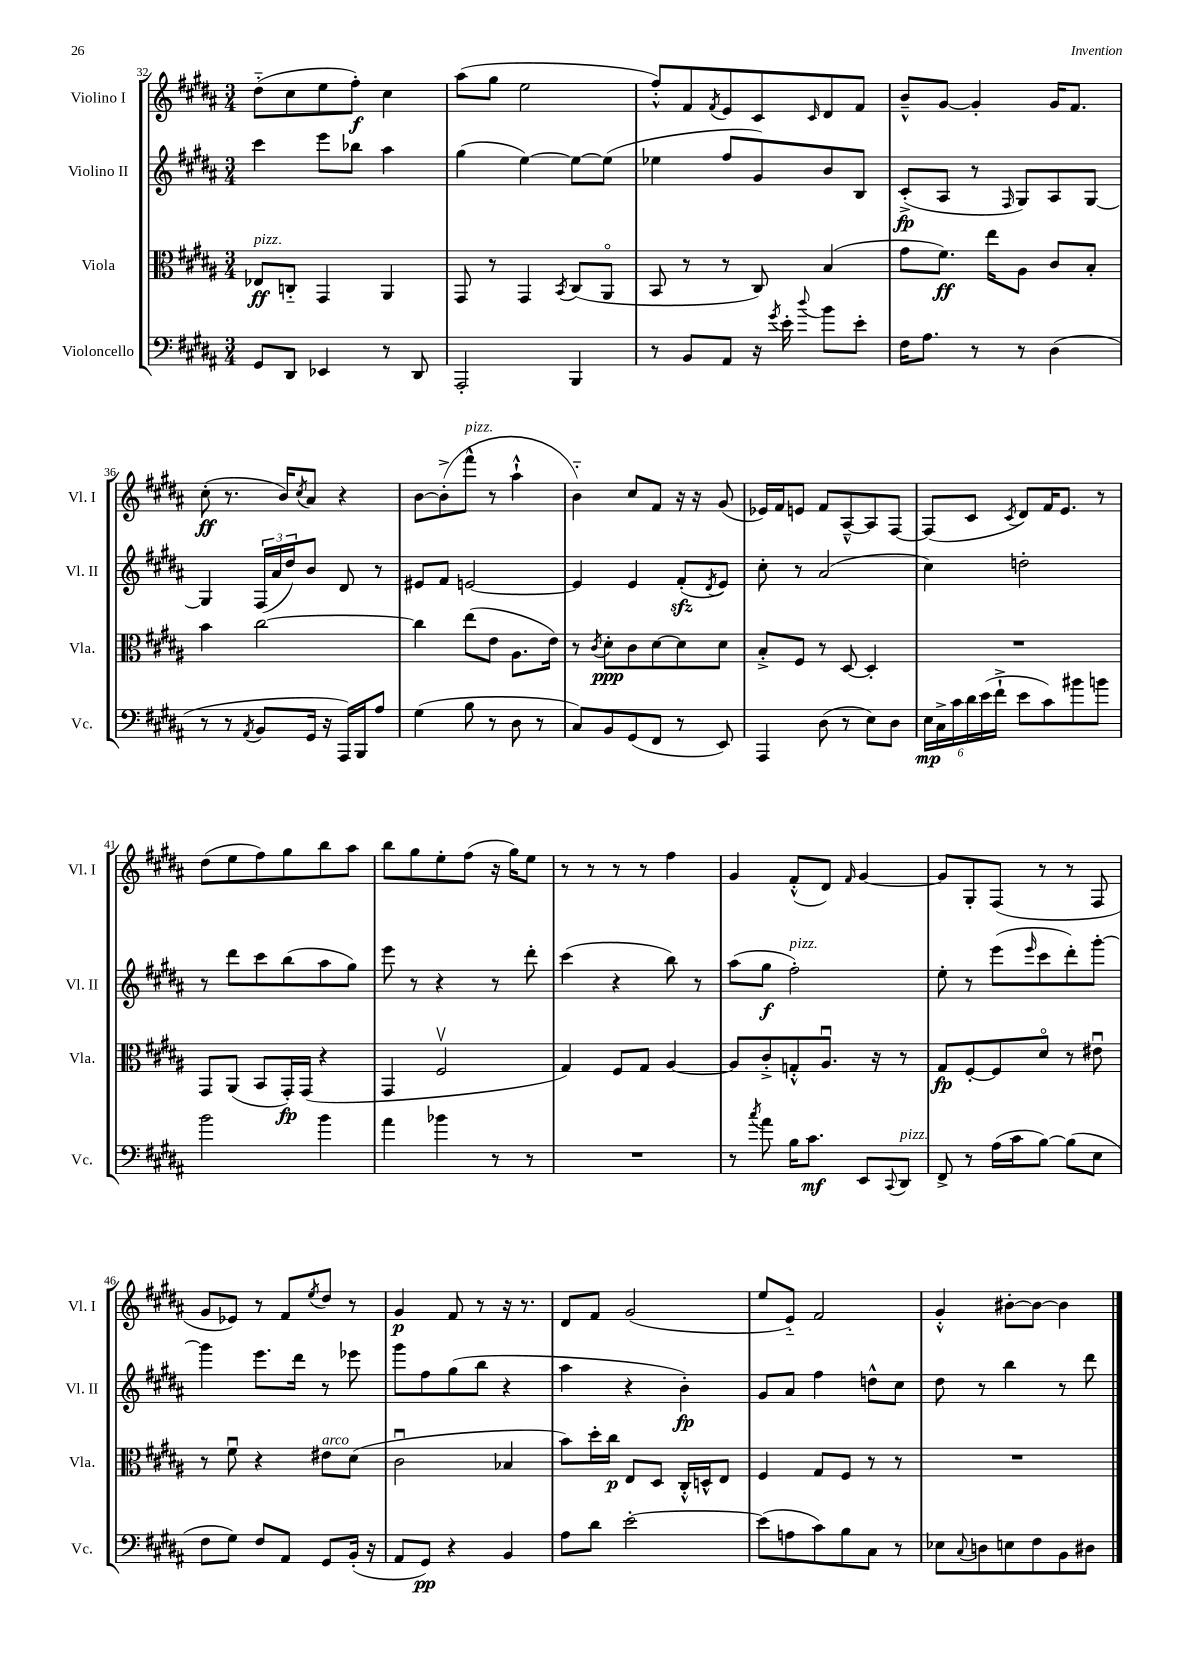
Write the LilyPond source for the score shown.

<<
\new StaffGroup <<
\new Staff = "s0" \with { instrumentName = "Violino I" shortInstrumentName = "Vl. I" } {
    \clef treble \key b \major \numericTimeSignature \time 3/4
    dis''8-_( cis''8 e''8 fis''8-.\f) cis''4 |
    ais''8( gis''8 e''2 |
    fis''8-.-^) fis'8 \acciaccatura { fis'8 } e'8 cis'8 \grace { cis'16 } dis'8 fis'8 |
    b'8---^ gis'8~ gis'4-. gis'16 fis'8. |
    cis''8-.\ff( r8. b'16) \acciaccatura { cis''8 } ais'8 r4 |
    b'8~ b'8-.->( fis'''8-^^\markup { \italic "pizz." } r8 ais''4-!-^ |
    b'4-_) cis''8 fis'8 r16 r16 gis'8( |
    ees'16) fis'16 e'8 fis'8 ais8~---^ ais8 fis8~ |
    fis8( cis'8 \acciaccatura { cis'8 } dis'8) fis'16 e'8. r8 |
    dis''8( e''8 fis''8) gis''8 b''8 ais''8 |
    b''8 gis''8 e''8-. fis''8( r16 gis''16) e''8 |
    r8 r8 r8 r8 fis''4 |
    gis'4 fis'8-.-^( dis'8) \grace { fis'16 } gis'4~ |
    gis'8 gis8-. fis8( r8 r8 fis8 |
    gis'8 ees'8) r8 fis'8 \acciaccatura { e''8 } dis''8 r8 |
    gis'4\p fis'8 r8 r16 r8. |
    dis'8 fis'8 gis'2( |
    e''8 e'8-_) fis'2 |
    gis'4-.-^ bis'8~-. bis'8~ bis'4 \bar "|." |
}
\new Staff = "s1" \with { instrumentName = "Violino II" shortInstrumentName = "Vl. II" } {
    \clef treble \key b \major \numericTimeSignature \time 3/4
    cis'''4 e'''8 bes''8 ais''4 |
    gis''4( e''4~) e''8~ e''8( |
    ees''4 fis''8 gis'8) b'8 b8 |
    cis'8-.->\fp( ais8 r8 \grace { fis16 } gis8) ais8 gis8~ |
    gis4 \tuplet 3/2 { fis16( ais'16 dis''16) } b'8 dis'8 r8 |
    eis'8 fis'8 e'2~ |
    e'4 e'4 fis'8-.\sfz( \acciaccatura { dis'8 } e'8) |
    cis''8-. r8 ais'2( |
    cis''4) d''2-. |
    r8 dis'''8 cis'''8 b''8( ais''8 gis''8) |
    e'''8 r8 r4 r8 dis'''8-. |
    cis'''4( r4 b''8) r8 |
    ais''8( gis''8\f fis''2-.^\markup { \italic "pizz." }) |
    e''8-. r8 e'''8( \grace { e'''16 } cis'''8 dis'''8-.) gis'''8~-. |
    gis'''4 e'''8. dis'''16 r8 ees'''8 |
    gis'''8 fis''8 gis''8( b''8 r4 |
    ais''4 r4 b'4-.\fp) |
    gis'8 ais'8 fis''4 d''8-^ cis''8 |
    dis''8 r8 b''4 r8 dis'''8 \bar "|." |
}
\new Staff = "s2" \with { instrumentName = "Viola" shortInstrumentName = "Vla." } {
    \clef alto \key b \major \numericTimeSignature \time 3/4
    ees8\ff^\markup { \italic "pizz." } c8-_ gis,4 ais,4 |
    gis,8 r8 gis,4 \acciaccatura { b,8 } cis8( ais,8\flageolet |
    b,8 r8 r8 cis8) b4( |
    gis'8 fis'8.\ff) e''16 ais8 cis'8 b8-. |
    b'4 cis''2~ |
    cis''4 e''8( e'8 ais8. e'16) |
    r8 \acciaccatura { cis'8 } dis'8-.\ppp cis'8 dis'8~ dis'8 dis'8 |
    b8-.-> fis8 r8 dis8~ dis4-. |
    R2. |
    gis,8 ais,8( b,8 gis,16-.\fp) gis,16( r4 |
    gis,4 fis2\upbow |
    gis4) fis8 gis8 ais4~ |
    ais8 cis'8-.-> g8-.-^ ais8.\downbow r16 r8 |
    gis8\fp fis8~-. fis8 dis'8\flageolet r8 eis'8\downbow |
    r8 fis'8\downbow r4 eis'8^\markup { \italic "arco" } dis'8( |
    cis'2\downbow bes4 |
    b'8) dis''16-. cis''16\p e8 dis8 cis16-.-^ d16-^ e8 |
    fis4 gis8 fis8 r8 r8 |
    R2. \bar "|." |
}
\new Staff = "s3" \with { instrumentName = "Violoncello" shortInstrumentName = "Vc." } {
    \clef bass \key b \major \numericTimeSignature \time 3/4
    gis,8 dis,8 ees,4 r8 dis,8 |
    ais,,2-. b,,4 |
    r8 b,8 ais,8 r16 \acciaccatura { gis'8 } e'16-. \appoggiatura { dis''8 } b'8 e'8-. |
    fis16 ais8. r8 r8 dis4( |
    r8 r8 \acciaccatura { ais,8 } b,8 gis,16 r16 ais,,16) b,,16 ais8 |
    gis4( b8 r8 dis8 r8 |
    cis8) b,8 gis,8( fis,8 r8 e,8) |
    ais,,4 dis8( r8 e8) dis8 |
    \tuplet 6/4 { e16\mp cis16-> cis'16 dis'16 e'16( fis'16-!-> } e'8 cis'8) bis'8 b'8 |
    b'2 b'4 |
    ais'4 bes'4 r8 r8 |
    R2. |
    r8 \acciaccatura { cis''8 } ais'8 b16 cis'8.\mf e,8 \appoggiatura { cis,8 } dis,8^\markup { \italic "pizz." } |
    fis,8-> r8 ais16( cis'16 b8~) b8( e8 |
    fis8 gis8) fis8 ais,8 gis,8 b,16-.( r16 |
    ais,8 gis,8\pp) r4 b,4 |
    ais8 dis'8 e'2~-. |
    e'8( a8 cis'8) b8 cis8 r8 |
    ees8 \appoggiatura { cis8 } d8 e8 fis8 b,8 dis8 \bar "|." |
}
>>
>>
\layout { \context { \Score currentBarNumber = #32 } }
